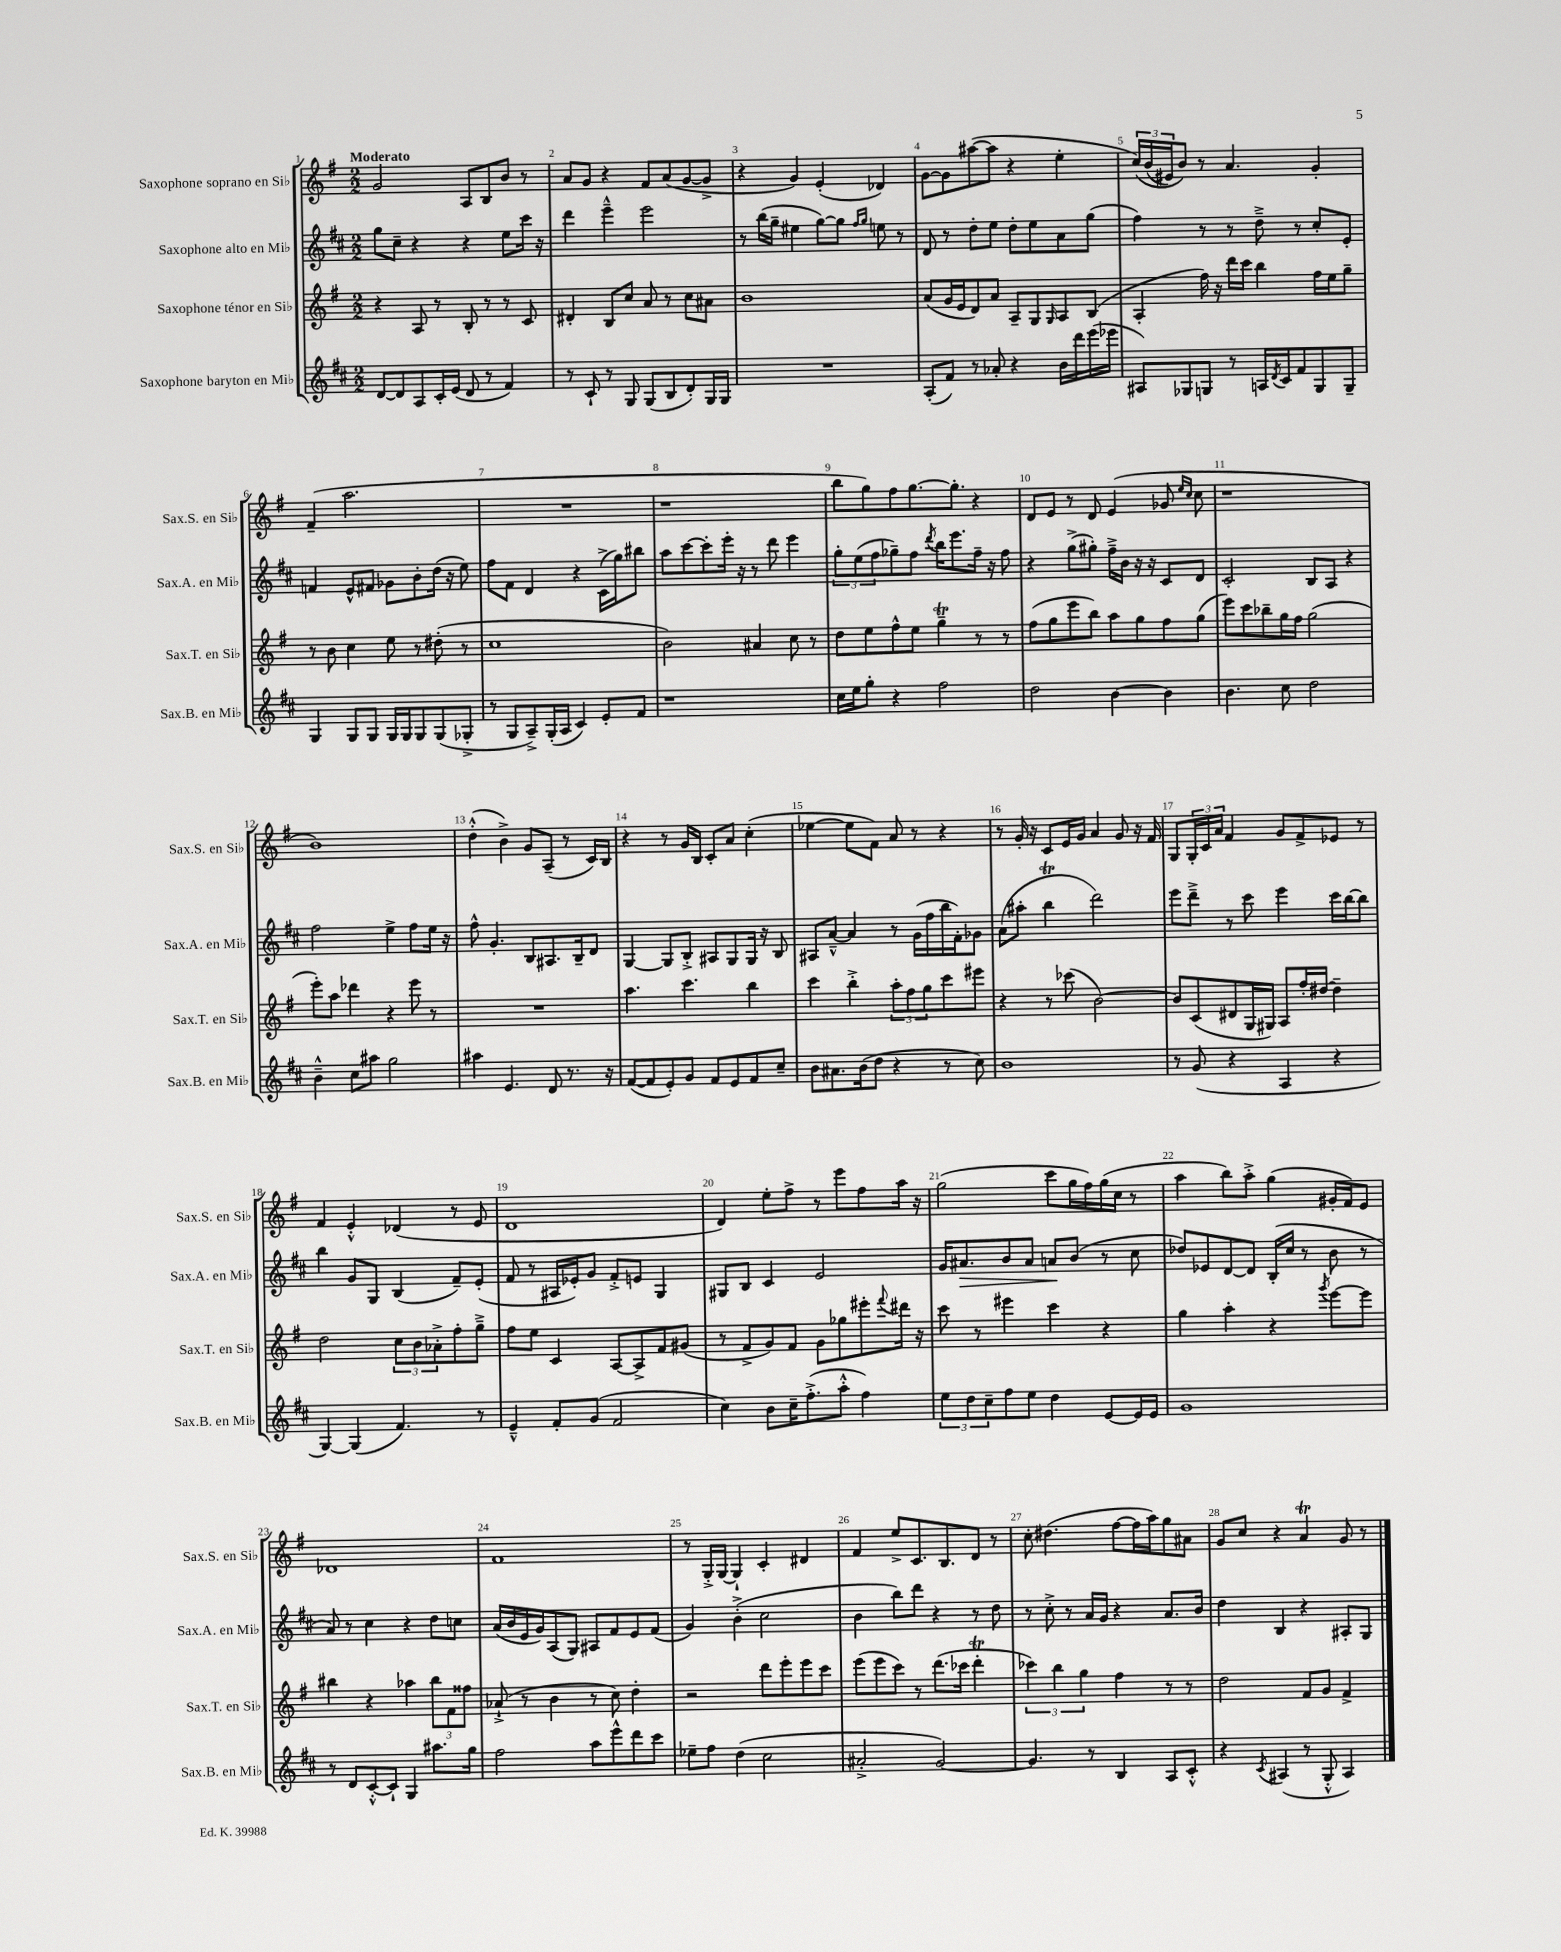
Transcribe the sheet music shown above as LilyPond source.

<<
\new StaffGroup <<
\new Staff = "s0" \with { instrumentName = "Saxophone soprano en Sib" shortInstrumentName = "Sax.S. en Sib" } {
    \clef treble \key g \major \numericTimeSignature \time 2/2 \tempo "Moderato"
    g'2 a8 b8 b'8 r8 |
    a'8 g'8 r4 fis'8 a'8( g'8~ g'8-> |
    r4 g'4) e'4-.( des'4) |
    g'8~ g'8 ais''8~( ais''8 r4 e''4-. |
    \tuplet 3/2 { c''16)\( b'16( eis'16) } b'8\) r8 a'4. g'4-. |
    fis'4--( a''2. |
    R1 |
    r1 |
    b''8 g''8) fis''8 g''8.~ g''8.-. r4 |
    d'8 e'8 r8 d'8 e'4( ges'8 \grace { e''16 c''16 } c''8 |
    r1 |
    b'1) |
    d''4-.-^( b'4->) g'8 a8--( r8 c'16) b16 |
    r4 r8 g'16 b16 c'8-. a'8 c''4-.( |
    ees''4~ ees''8 fis'8) a'8 r8 r4 |
    r8 g'16-. r16 c'8 e'16 g'16 a'4 g'8 r16 fis'16 |
    g8 \tuplet 3/2 { g16-. c'16 a'16 } fis'4 g'8 fis'8-> ees'8 r8 |
    fis'4 e'4-.-^ des'4( r8 e'8 |
    d'1 |
    d'4) e''8-. fis''8-> r8 e'''8 fis''8 a''16 r16 |
    g''2( c'''8 g''16 fis''16) g''16( c''16 r8 |
    a''4 b''8) a''8-.-> g''4( gis'16-. fis'16) e'8 |
    des'1 |
    fis'1 |
    r8 g16-.-> g16~ g4-! c'4-. dis'4 |
    fis'4 e''8-> c'8. b8. d'8 r8 |
    c''8-. dis''4.( fis''8~ fis''16 a''16) g''8 ais'8 |
    g'8 c''8 r4 a'4\trill g'8 r8 \bar "|." |
}
\new Staff = "s1" \with { instrumentName = "Saxophone alto en Mib" shortInstrumentName = "Sax.A. en Mib" } {
    \clef treble \key d \major \numericTimeSignature \time 2/2
    g''8 cis''8-- r4 r4 e''8 cis'''16 r16 |
    d'''4 e'''4---^ e'''2 |
    r8 b''16( g''16-- eis''4 g''8~) g''8 \grace { fis''16 g''16 } e''8 r8 |
    d'8 r8 d''8-. e''8 d''8-. e''8 a'8 g''8( |
    fis''4) r8 r8 d''8---> r8 cis''8-. e'8-. |
    f'4 e'8-^ fis'8 ges'8 b'8-. d''16( r16 e''8) |
    fis''8 fis'8 d'4 r4 cis'16->( g''16) bis''8 |
    a''8 cis'''8~ cis'''8-. e'''16-. r16 r8 d'''8 e'''4 |
    \tuplet 3/2 { g''8-. e''8( fis''8 } ges''8--) fis''8 \acciaccatura { d'''8 } b''16 e'''8. fis''16-- r16 fis''8 |
    r4 g''8->( gis''8-.) fis''16---> b'16 r16 r16 cis'8 d'8 |
    cis'2-. b8 a8 r4 |
    fis''2 e''4-> fis''8 e''16 r16 |
    fis''8-^ g'4.-. b8 ais8. b16-- d'8 |
    g4~ g8 b8-.-> ais8 g8 g16 r16 b8 |
    ais8 a'8~---^ a'4 r8 g'16( fis''16 b''16 fis'16-.) ges'8 |
    a'8( ais''8-. b''4\trill d'''2) |
    e'''8 d'''8---> r8 cis'''8 e'''4 cis'''16 b''16~ b''8 |
    b''4 g'8 g8 b4( fis'8--) e'8-.( |
    fis'8 r8 ais16 ees'16-.) g'8 fis'8-.-> e'8 g4 |
    gis8 b8 cis'4 e'2 |
    g'16 ais'8.\> b'8 ais'8 a'8\! b'8( r8 cis''8 |
    des''8) ees'8 d'8~ d'8 b16-.( cis''16 r8 b'8 r8 |
    a'8) r8 cis''4 r4 d''8 c''8 |
    a'16( b'16 e'16 g'16) a8( g8) ais8 fis'8 e'8 fis'8( |
    g'4) b'4-.->( cis''2 |
    b'4 b''8) d'''8 r4 r8 d''8 |
    r8 cis''8-.-> r8 a'16 g'16 r4 a'8. b'16 |
    d''4 b4 r4 ais8-. g8 \bar "|." |
}
\new Staff = "s2" \with { instrumentName = "Saxophone ténor en Sib" shortInstrumentName = "Sax.T. en Sib" } {
    \clef treble \key g \major \numericTimeSignature \time 2/2
    r4 a8 r8 b8-. r8 r8 c'8 |
    dis'4-. b8 c''8 a'8 r8 c''8 ais'8 |
    b'1 |
    a'8( g'16 e'16 d'8) a'8 a8-- g8 \grace { g16 } a8 b8( |
    a4-. fis''16) r16 d'''16 c'''16 b''4 fis''16 e''16 g''8-- |
    r8 b'8 c''4 e''8 r8 dis''8-.( r8 |
    c''1 |
    b'2) ais'4 c''8 r8 |
    d''8 e''8 fis''8-^ e''8 g''4--\trill r8 r8 |
    fis''8( g''8 e'''8 b''8) a''8 g''8 fis''8 g''8( |
    e'''8) c'''8 bes''8-- g''16 fis''16 g''2( |
    e'''8-.) a''8 des'''4 r4 e'''8 r8 |
    R1 |
    a''4. c'''4. b''4 |
    c'''4 b''4-.-> \tuplet 3/2 { a''8-. fis''8 g''8 } c'''8 eis'''8 |
    r4 r8 ces'''8( b'2~) |
    b'8 c'8( dis'8 g16 gis16) a8 fis''16-. dis''16~ dis''4-- |
    d''2 \tuplet 3/2 { c''8 b'8 aes'8-.-> } fis''8-. g''8---> |
    fis''8 e''8 c'4 a8~ a8-> fis'8 gis'8( |
    r8 fis'8-> g'8) fis'8 g'8 ges''8 eis'''8-. \appoggiatura { fis'''8 } dis'''16 r16 |
    c'''8 r8 eis'''4 c'''4 r4 |
    g''4 a''4-. r4 \acciaccatura { g'''8 } e'''8~ e'''8 |
    bis''4 r4 aes''4 \tuplet 3/2 { bis''8 fis'8 fisis''8 } |
    aes'8-!->( r8 b'4 r8 c''8) d''4-. |
    r2 d'''8 e'''8-. e'''8 c'''8 |
    e'''8( e'''8 c'''8) r8 d'''8.( ces'''16 d'''4-.\trill |
    \tuplet 3/2 { ces'''4) b''4 g''4 } fis''4 r8 r8 |
    d''2 fis'8 g'8 fis'4-> \bar "|." |
}
\new Staff = "s3" \with { instrumentName = "Saxophone baryton en Mib" shortInstrumentName = "Sax.B. en Mib" } {
    \clef treble \key d \major \numericTimeSignature \time 2/2
    d'8~ d'8 a8 cis'16-. e'16( d'8 r8 fis'4) |
    r8 cis'8-! r8 g8 g8( b8 d'8-.) g16 g16 |
    R1 |
    a8-.( fis'8) r8 aes'8-. r4 b'16 d'''16 e'''16( ees'''16 |
    ais8) ges8 g8 r8 a16 \acciaccatura { d'8 } cis'16 fis'8 g8 g8-- |
    g4 g8 g8 g16 g16 g8 g8( ges8-.-> |
    r8 g8 a8--->) g16-.( a16 cis'4) e'8-. fis'8 |
    r1 |
    cis''16 e''16 g''8-. r4 fis''2 |
    d''2 b'4~ b'4 |
    b'4. cis''8 d''2 |
    b'4---^ cis''8 ais''8 g''2 |
    ais''4 e'4. d'8 r8. r16 |
    fis'8~( fis'8 e'8-.) g'8 fis'8 e'8 fis'8 cis''8-- |
    b'8 ais'8. b'16( d''8 r4 r8 cis''8) |
    b'1 |
    r8 g'8( r4 a4 r4 |
    g4~) g4( fis'4.) r8 |
    e'4---^ fis'8-. g'8( fis'2 |
    cis''4) b'8 cis''16-- fis''8.-.->( a''8-.-^ fis''4) |
    \tuplet 3/2 { e''8 d''8 cis''8-- } fis''8 e''8 d''4 e'8~ e'16 e'16 |
    g'1 |
    r8 d'8 cis'8~-.-^ cis'8-! g4 ais''8. g''16 |
    fis''2 a''8 e'''8-^ d'''8 cis'''8 |
    ees''8-- fis''8 d''4( cis''2 |
    ais'2-.-> g'2~) |
    g'4. r8 b4 a8 cis'8-.-^ |
    r4 \acciaccatura { cis'8 } ais4( r8 g8-.-^ ais4) \bar "|." |
}
>>
>>
\layout { \context { \Score \override BarNumber.break-visibility = ##(#f #t #t) barNumberVisibility = #all-bar-numbers-visible } }
